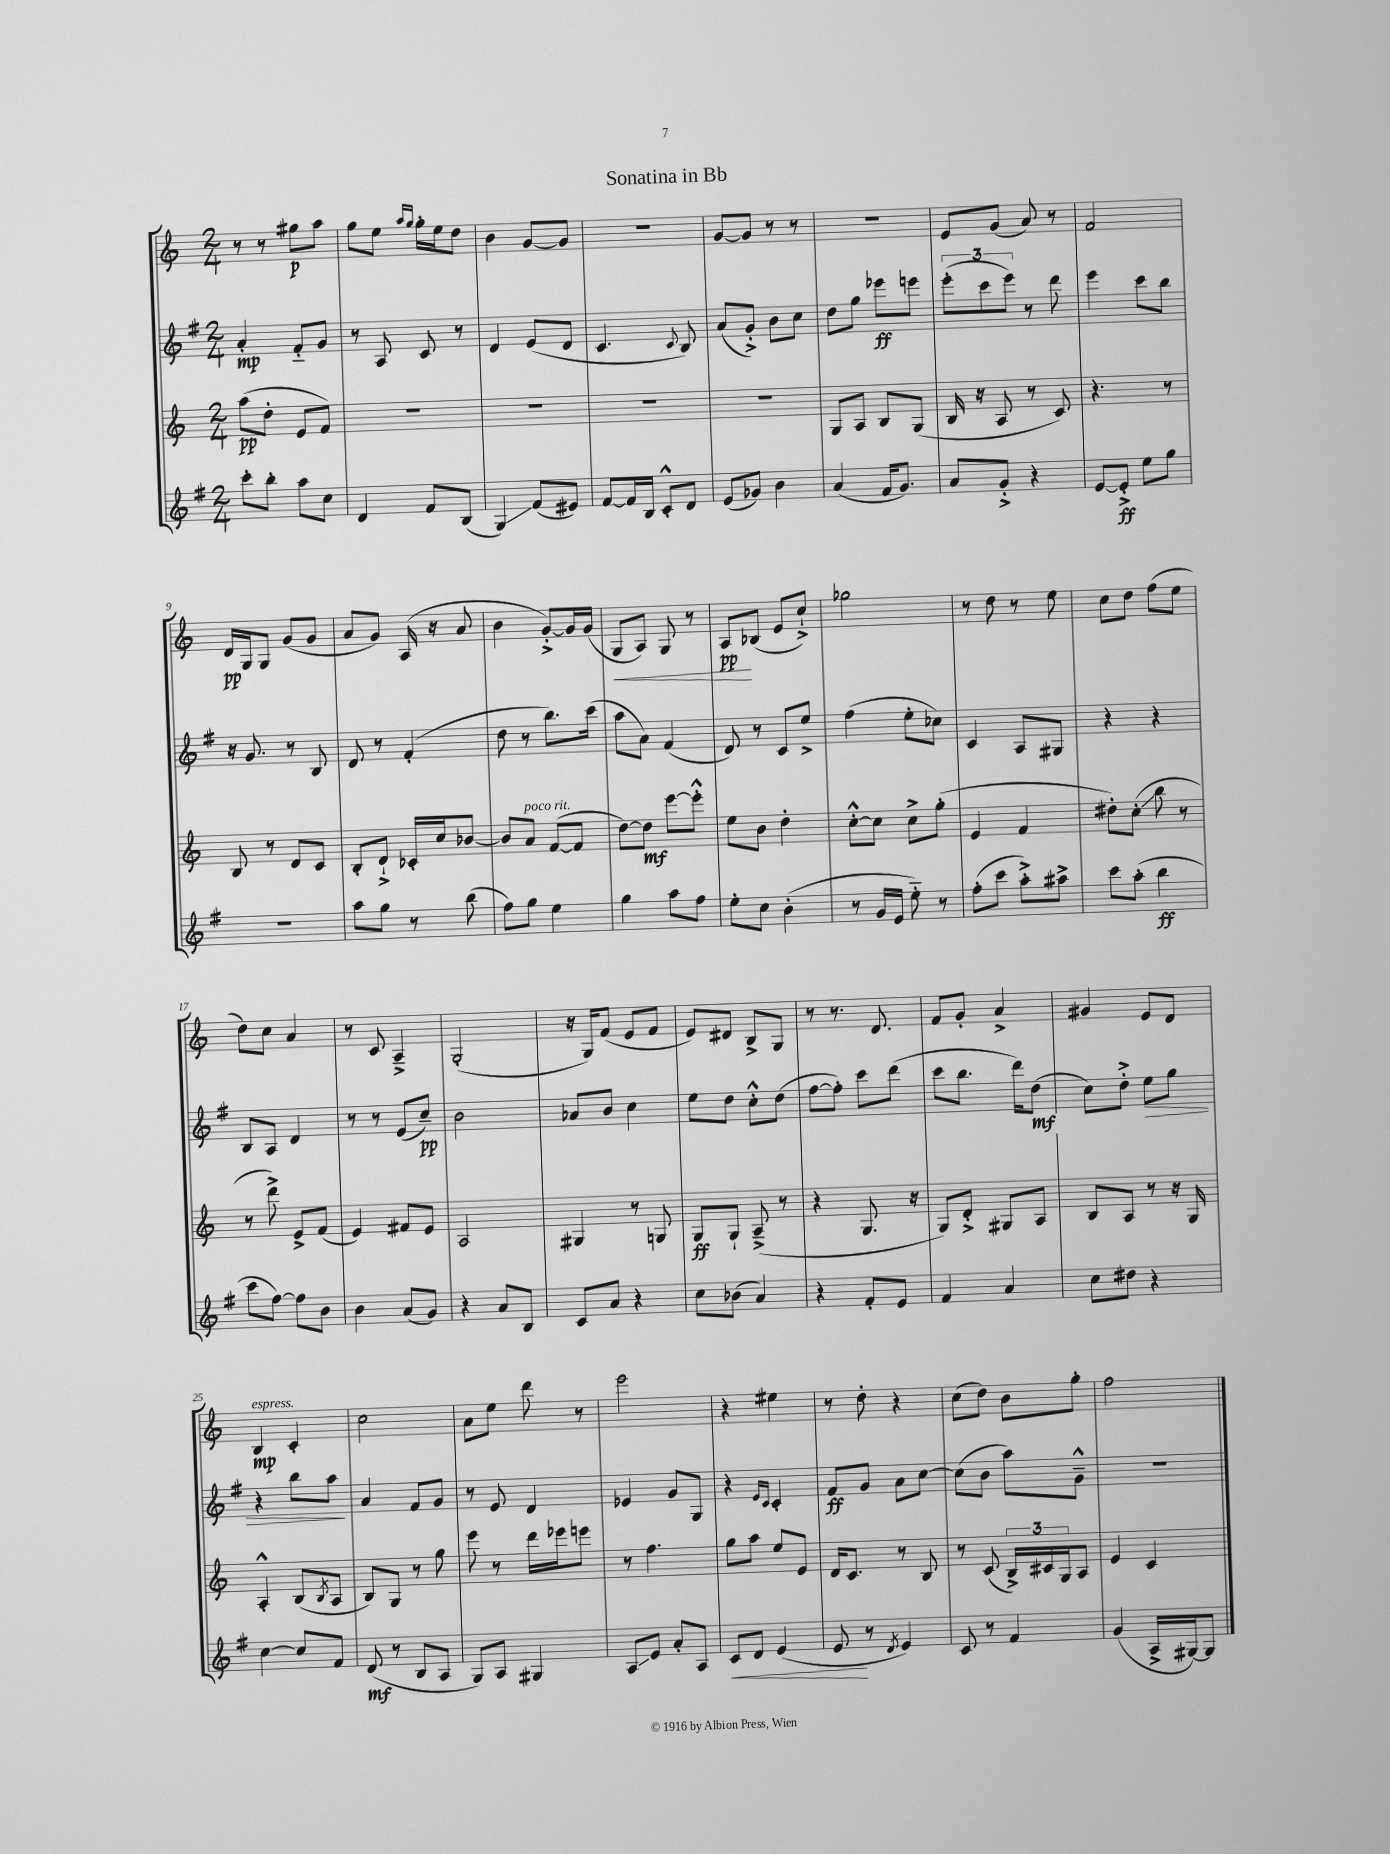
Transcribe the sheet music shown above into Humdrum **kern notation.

**kern	**kern	**kern	**kern
*staff4	*staff3	*staff2	*staff1
*clefG2	*clefG2	*clefG2	*clefG2
*k[f#]	*k[]	*k[f#]	*k[]
*M2/4	*M2/4	*M2/4	*M2/4
8ccc'	(8aa	4a'	8r
8bb'	8dd'	.	8r
8aa	8e	8f#'~	8gg#
8cc	8f)	8g	8aa
=	=	=	=
4d	2r	8r	8gg
.	.	8A	8ee
.	.	.	16qqaa
.	.	.	16qqgg
8f#	.	8c	16gg'
.	.	.	16ee
(8B	.	8r	8dd
=	=	=	=
4G)	2r	4d	4b
(8f#	.	(8e	[8g
8e#)	.	8d	8g]
=	=	=	=
[8f#	2r	4.c	2r
16f#]	.	.	.
16B	.	.	.
8c'^^	.	.	.
.	.	8qqc	.
8d	.	8B)	.
=	=	=	=
(8e	2r	(8a	[8g
8g-)	.	8g'^)	8g]
4b	.	8b	8r
.	.	8cc	8r
=	=	=	=
(4a	8G	8dd	2r
.	8A	8gg	.
16f#	8B	8eee-	.
8.g)	.	.	.
.	(8G	8eee	.
=	=	=	=
8a	16B	(12eee'	8e
.	16r	.	.
.	.	12ccc	.
8g'^	8A	.	(8g
.	.	12eee)	.
4r	8r	8r	8a)
.	8c)	8ddd	8r
=	=	=	=
[8e	4.r	4eee	2f
8e'^]	.	.	.
8ee	.	8ccc	.
8gg	8r	8bb	.
=	=	=	=
2r	8B	16r	16d
.	.	8.g	16G
.	8r	.	8G
.	8d	8r	(8g
.	8c	8B	8g
=	=	=	=
8aa	8B'	8d	8a
8gg	8d`^	8r	8g)
8r	16c-'	(4f#'	(16A
.	16cc	.	16r
(8bb	[8b-	.	8a
=	=	=	=
8ff#)	8b-]	8dd	4b
8gg	8a	8r	.
4ee	([8f	8.bb)	[8g'^)
.	8f]	.	16g]
.	.	(16ccc	(16g
=	=	=	=
4gg	[8dd)	8aa	8G
.	8dd]	8a)	8A)
8aa	[8eee	(4f#	8G
8ff#	8eee'^^]	.	8r
=	=	=	=
8ee'	8ee	8d)	8A
8cc	8b	8r	(8B-
(4b'	4dd'	8c	8e
.	.	8ee^	8cc`^)
=	=	=	=
8r	[8cc'^^	(4ff#	2gg-
16g	8cc]	.	.
16e	.	.	.
8ee'~)	8cc^	8ee'	.
8r	(8gg'	8cc-)	.
=	=	=	=
(8ff#'	4e	4c	8r
8ccc	.	.	8dd
8aa'^)	4f	8A	8r
8aa#^	.	8G#	8ee
=	=	=	=
8ccc	8dd#')	4r	8cc
(8aa'	(8cc'	.	8dd
4bb	8bb	4r	(8ff
.	8r	.	8ee
=	=	=	=
8ccc	8r	8B	8dd)
[8ff#)	8ddd^)	8A	8cc
8ff#]	8e^	4d	4a
8b	(8f	.	.
=	=	=	=
4b	4e)	8r	8r
.	.	8r	8c
(8a	8f#	(8e	4A~^
8g)	8e	8cc~)	.
=	=	=	=
4r	2A	2b	(2G'
8a	.	.	.
8B	.	.	.
=	=	=	=
8c	4G#	8a-	16r
.	.	.	16G)
8a	.	8b	(8f
4r	8r	4cc	8e
.	8G	.	8f
=	=	=	=
8cc	8G	8ee	8e)
(8b-	8G`	8dd	8d#
4a)	(8A~^	8cc'^^	8B^
.	8r	(8dd	8G
=	=	=	=
4r	4r	[8ff#	8r
.	.	8ff#'])	8.r
8f#'	8.G	8ccc	.
.	.	.	8.d
8e	.	(8ddd	.
.	16r	.	.
=	=	=	=
4f#	8G)	8ccc	8f
.	8d'^	8.bb	8g'
4a	8G#	.	4a^
.	.	16ddd)	.
.	8A	(8dd	.
=	=	=	=
8cc	8B	8cc)	4g#
8dd#	8A	8dd'^	.
4r	8r	8ee	8e
.	16r	8gg	8d
.	16G	.	.
=	=	=	=
[4cc	4A'^^	4r	4B
8cc]	(8B	8bb	4c'
.	8qB	.	.
8f#	8A	8aa	.
=	=	=	=
(8d	8B)	4a	2cc
8r	8G	.	.
8B	8r	8f#	.
8A	8gg	8g	.
=	=	=	=
8G)	8eee	8r	8a
8A	8r	8e	8ee
4G#	16ddd	4d	8ddd
.	16eee-	.	.
.	8eee	.	8r
=	=	=	=
8A	8r	4e-	2eee
8e	4.ff	.	.
8a'	.	8g	.
8A	.	8G	.
=	=	=	=
8c	8gg	4r	4r
8d	8aa	.	.
.	.	16qqe	.
.	.	16qqc	.
(4e	8ee	4c'	4ee#
.	8e	.	.
=	=	=	=
8e	16d	8f#	8r
.	8.c	.	.
8r	.	8g	8dd'
8qd	.	.	.
4e)	8r	8a	4r
.	8B	[8cc	.
=	=	=	=
8c	8r	(8cc]	(8cc
8r	(8c	8b	8dd)
4f#	24B^)	8aa)	8b
.	24c#	.	.
.	24G	.	.
.	8A	8g~^^	8gg'
=	=	=	=
(4g	4e	2r	2ff
16A^	4c	.	.
[16G#)	.	.	.
8G#]	.	.	.
==	==	==	==
*-	*-	*-	*-
